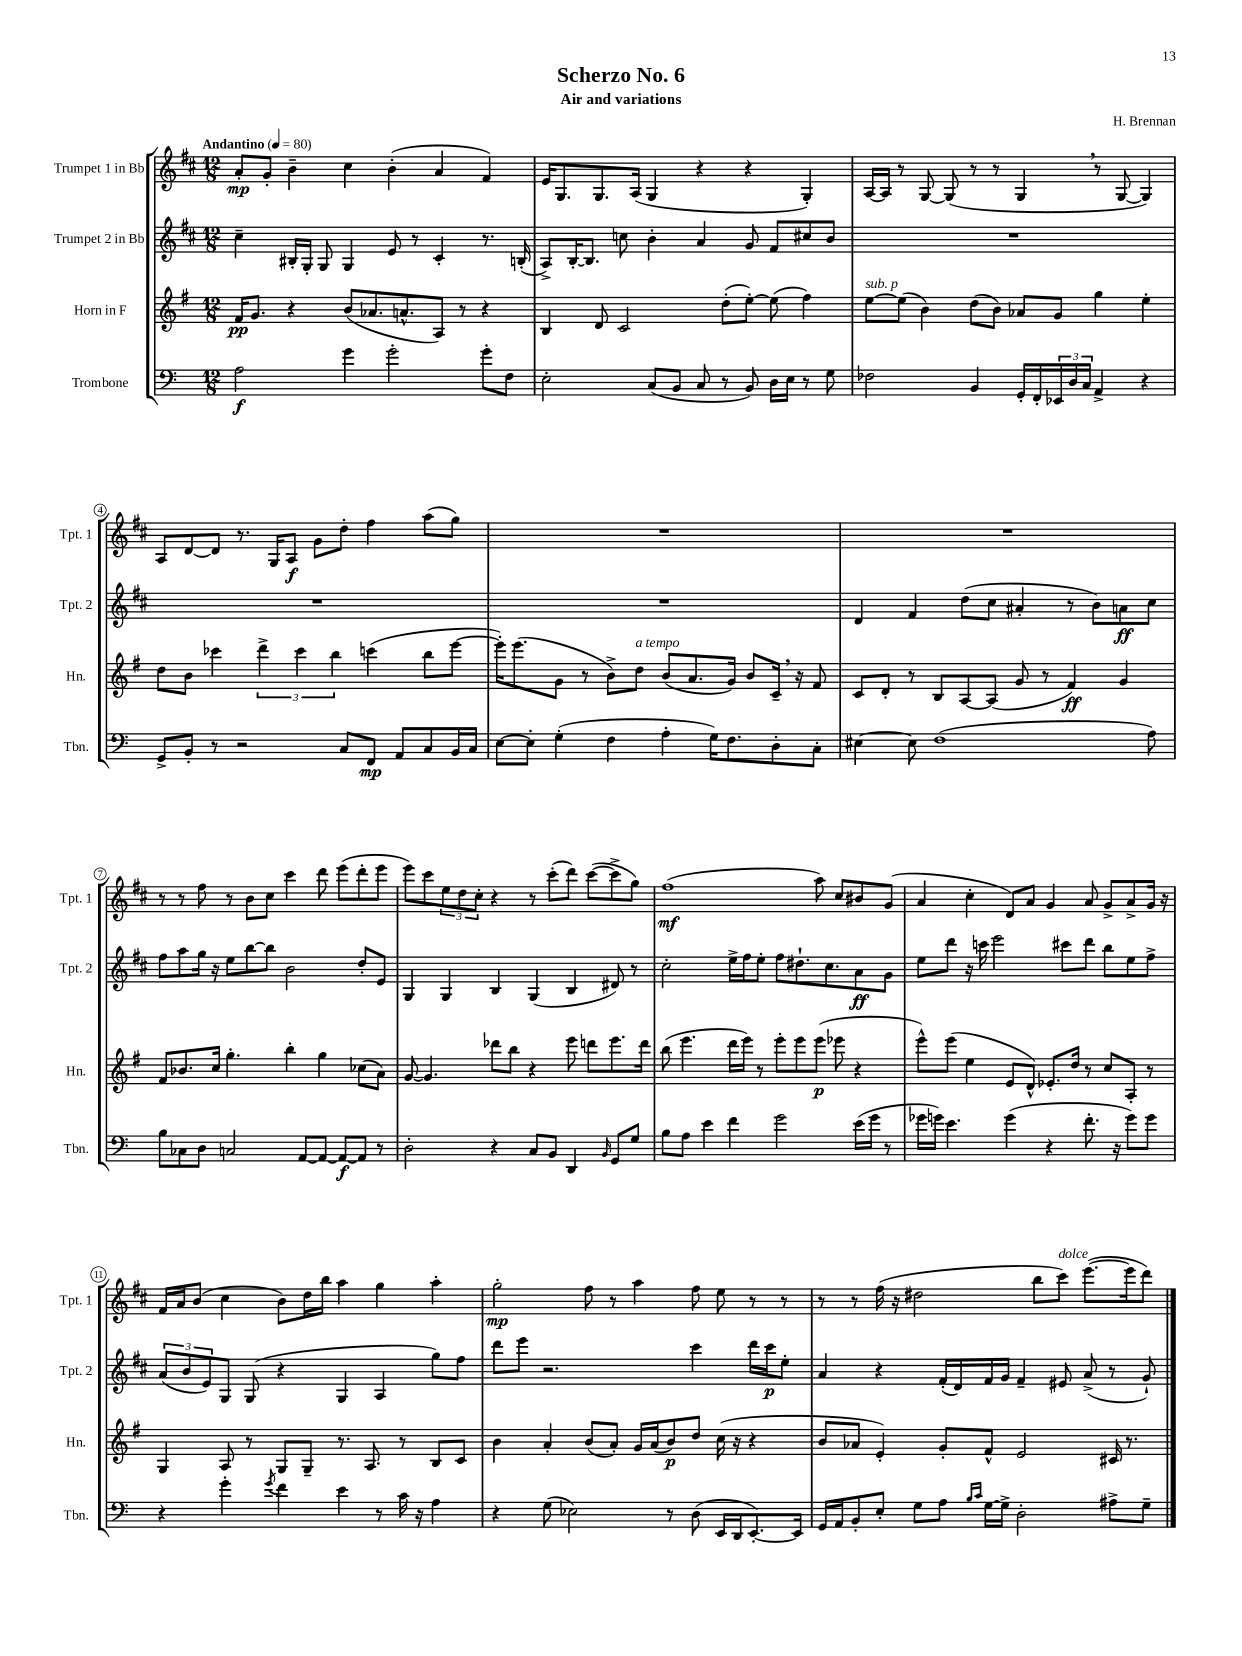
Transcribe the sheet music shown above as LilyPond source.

\header { title = "Scherzo No. 6" composer = "H. Brennan" subtitle = "Air and variations" }
<<
\new StaffGroup <<
\new Staff = "s0" \with { instrumentName = "Trumpet 1 in Bb" shortInstrumentName = "Tpt. 1" } {
    \clef treble \key d \major \numericTimeSignature \time 12/8 \tempo "Andantino" 4 = 80
    a'8-.\mp g'8-. b'4-- cis''4 b'4-.( a'4 fis'4) |
    e'16 g8. g8. a16( g4 r4 r4 g4-.) |
    a16~ a16 r8 g8~ g8( r8 r8 g4 \breathe r8 g8~ g4) |
    a8 d'8~ d'8 r8. g16 a8\f g'8 d''8-. fis''4 a''8( g''8) |
    R1. |
    R1. |
    r8 r8 fis''8 r8 b'8 cis''8 cis'''4 d'''8 e'''8( d'''8-. e'''8 |
    e'''8) cis'''8 \tuplet 3/2 { e''8 d''8 cis''8-. } r4 r8 cis'''8-.( d'''8) cis'''8~( cis'''8-> g''8) |
    fis''1\mf( a''8) cis''8 bis'8 g'8( |
    a'4 cis''4-. d'8) a'8 g'4 a'8 g'8-> a'8-> g'16 r16 |
    fis'16 a'16 b'8( cis''4 b'8) d''16 b''16 a''4 g''4 a''4-. |
    g''2-.\mp fis''8 r8 a''4 fis''8 e''8 r8 r8 |
    r8 r8 fis''16( r16 dis''2 b''8 cis'''8^\markup { \italic "dolce" }) e'''8.~( e'''16 d'''8) \bar "|." |
}
\new Staff = "s1" \with { instrumentName = "Trumpet 2 in Bb" shortInstrumentName = "Tpt. 2" } {
    \clef treble \key d \major \numericTimeSignature \time 12/8
    cis''4-- bis16-. g16-. g8 g4 e'8 r8 cis'4-. r8. b16-.( |
    a8->) b16~-. b8. c''8 b'4-. a'4 g'8 fis'8 cis''8 b'8 |
    R1. |
    R1. |
    R1. |
    d'4 fis'4 d''8( cis''8 ais'4-. r8 b'8) a'8\ff cis''8 |
    fis''8 a''8 g''16 r16 e''8 b''8~ b''8 b'2 d''8-. e'8 |
    g4 g4 b4 g4( b4 dis'8) r8 |
    cis''2-. e''16-> fis''16 e''8-. fis''8 dis''8.-! cis''8. a'8\ff g'8 |
    e''8 d'''8 r16 c'''16 e'''2 cis'''8 d'''8 b''8 e''8 fis''8-> |
    \tuplet 3/2 { a'8( b'8 e'8) } g8 g8( r4 g4 a4 g''8) fis''8 |
    d'''8 e'''8 r2. cis'''4 d'''16 cis'''16\p e''8-. |
    a'4 r4 fis'16-.( d'16) fis'16 g'16 fis'4-- eis'8 a'8->( r8 g'8-!) \bar "|." |
}
\new Staff = "s2" \with { instrumentName = "Horn in F" shortInstrumentName = "Hn." } {
    \clef treble \key g \major \numericTimeSignature \time 12/8
    fis'16\pp g'8. r4 b'8( aes'8. a'8.-^ a8) r8 r4 |
    b4 d'8 c'2 d''8-.( e''8~-.) e''8( fis''4) |
    e''8~^\markup { \italic "sub. p" } e''8( b'4) d''8( b'8) aes'8 g'8 g''4 e''4-. |
    d''8 b'8 ces'''4 \tuplet 3/2 { d'''4-> ces'''4 b''4 } c'''4( b''8 e'''8~ |
    e'''16-.) e'''8.( g'8 r8 b'8->) d''8^\markup { \italic "a tempo" } b'8( a'8. g'16) b'8 c'16-- \breathe r16 fis'8 |
    c'8 d'8-. r8 b8 a8~ a8( g'8 r8 fis'4\ff) g'4 |
    fis'8 bes'8. c''16 g''4.-. b''4-. g''4 ces''8( a'8) |
    g'8~ g'4. des'''8 b''8 r4 e'''8 d'''8 e'''8. d'''16 |
    b''8( e'''4. d'''16 e'''16) r8 e'''8-. e'''8 e'''8\p( ees'''8 r4 |
    e'''8-^) e'''8( e''4 e'8 d'8-^) ees'8.-. d''16 r8 c''8 a8-. r8 |
    g4 a8 r8 g8 g8-- r8. a8. r8 b8 c'8 |
    b'4 a'4-. b'8( a'8-.) g'16 a'16( b'8\p) d''8 c''16( r16 r4 |
    b'8 aes'8 e'4-.) g'8-. fis'8-^ e'2 cis'16 r8. \bar "|." |
}
\new Staff = "s3" \with { instrumentName = "Trombone" shortInstrumentName = "Tbn." } {
    \clef bass \key c \major \numericTimeSignature \time 12/8
    a2\f g'4 g'2-. g'8-. f8 |
    e2-. c8( b,8 c8 r8 b,8) d16 e16 r8 g8 |
    fes2 b,4 g,16-. f,16-. \tuplet 3/2 { ees,16 d16 c16 } a,4-> r4 |
    g,8-> b,8-. r8 r2 c8 f,8\mp a,8 c8 b,16 c16 |
    e8~ e8-. g4-.( f4 a4-. g16) f8. d8-. c8-. |
    eis4~ eis8 f1( a8) |
    b8 ces8 d8 c2 a,8~ a,8~ a,8~\f a,8 r8 |
    d2-. r4 c8 b,8 d,4 \grace { b,16 } g,8 g8 |
    b8 a8 e'4 f'4 g'2 e'16( g'16 r8 |
    ges'16 g'16) e'4. g'4( r4 f'8.-. r16 g'8) g'8 |
    r4 g'4-. \acciaccatura { g'8 } f'4 e'4 r8 c'16 r16 a4 |
    r4 g8( ees2) r8 d8( e,16 d,16 e,8.~-.) e,16 |
    g,16 a,16 b,8-. e8-. g8 a8 \grace { b16 c'16 } g16~ g16-> d2-. ais8-> g8-- \bar "|." |
}
>>
>>
\layout { \context { \Score \override BarNumber.stencil = #(make-stencil-circler 0.1 0.3 ly:text-interface::print) } }
